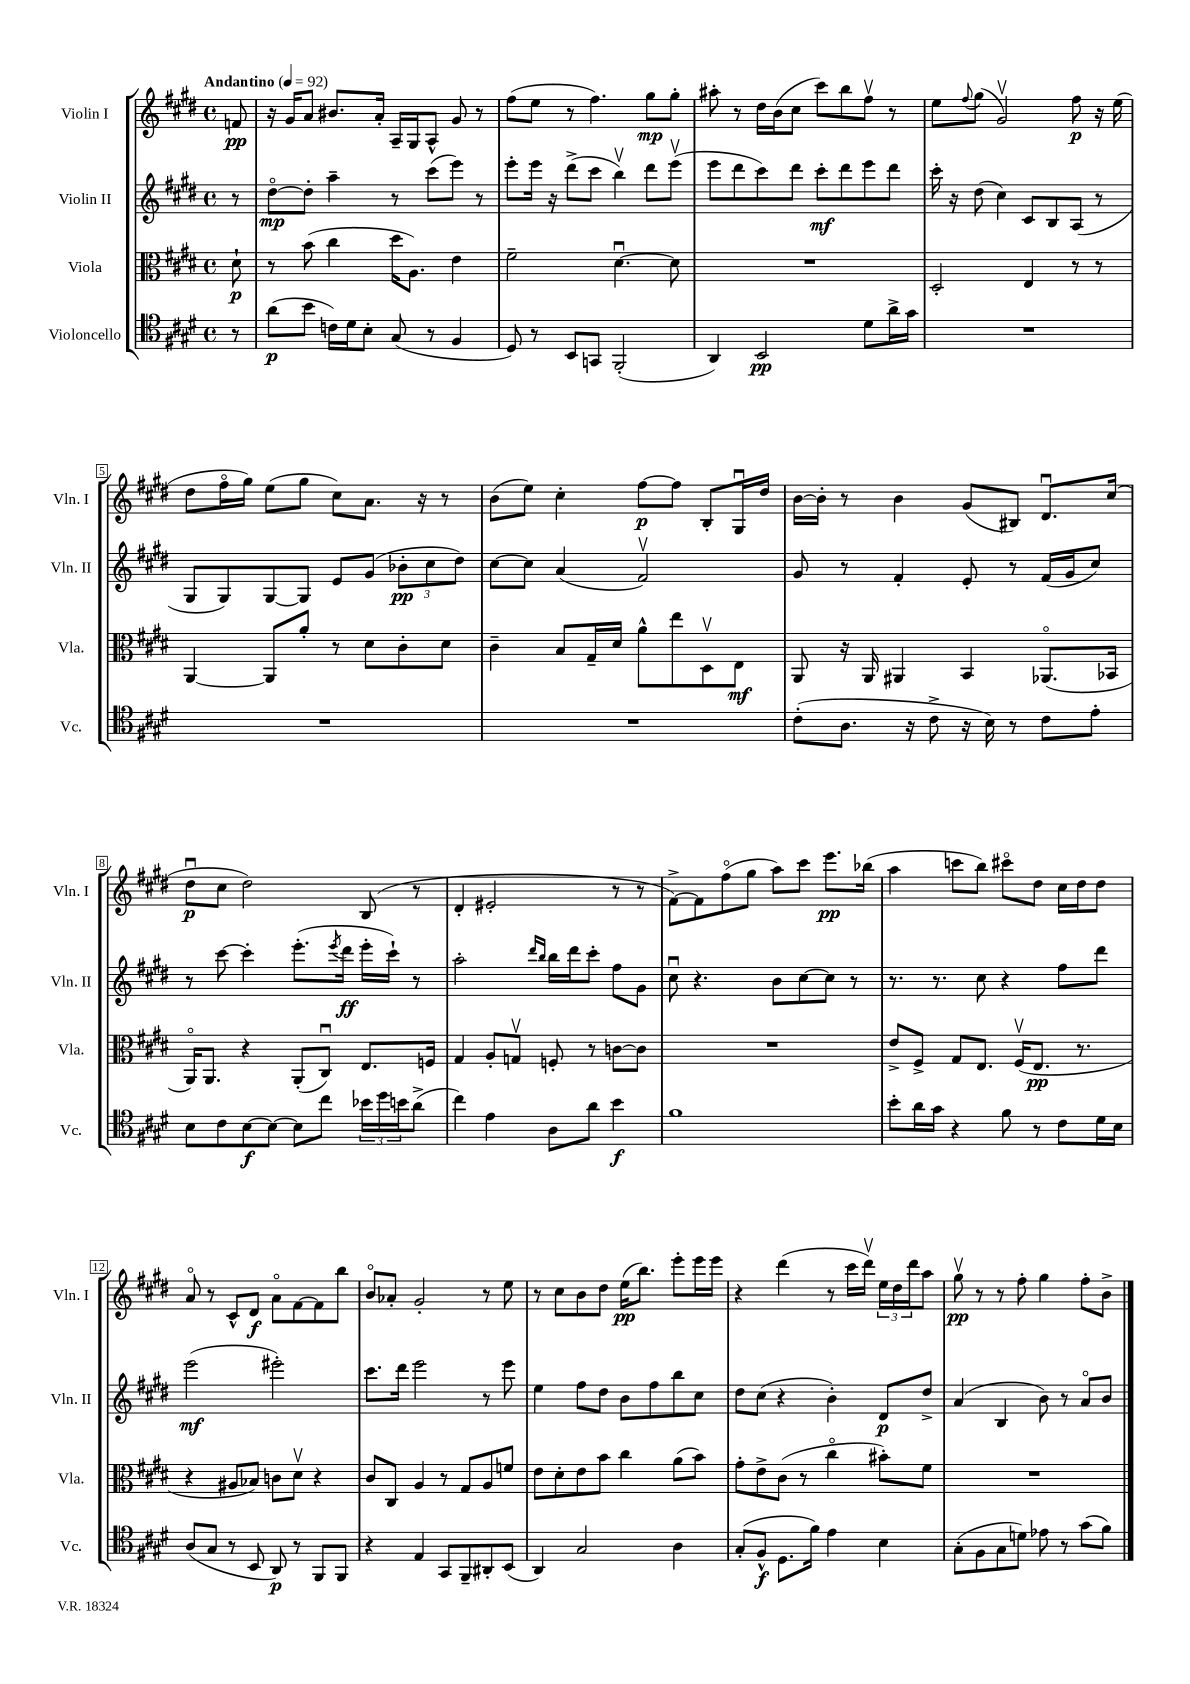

**kern	**dynam	**kern	**dynam	**kern	**dynam	**kern	**dynam
*part4	*part4	*part3	*part3	*part2	*part2	*part1	*part1
*staff4	*staff4	*staff3	*staff3	*staff2	*staff2	*staff1	*staff1
*I"Violoncello	*	*I"Viola	*	*I"Violin II	*	*I"Violin I	*
*I'Vc.	*	*I'Vla.	*	*I'Vln. II	*	*I'Vln. I	*
*clefC4	*	*clefC3	*	*clefG2	*	*clefG2	*
*k[f#c#g#d#]	*	*k[f#c#g#d#]	*	*k[f#c#g#d#]	*	*k[f#c#g#d#]	*
*M4/4	*	*M4/4	*	*M4/4	*	*M4/4	*
*met(c)	*	*met(c)	*	*met(c)	*	*met(c)	*
*MM92	*	*MM92	*	*MM92	*	*MM92	*
=	=	=	=	=	=	=	=
!	!	!	!	!	!	!LO:TX:a:B:t=Andantino	!
8r	.	8d#`\	p	8r	.	8fn/	pp
=1	=1	=1	=1	=1	=1	=1	=1
(8a\L	p	8r	.	[8dd#\L	mp	16r	.
.	.	.	.	.	.	16g#/KL	.
8b\J	.	(8b\	.	8dd#'\J]	.	8a/J	.
16cn\LL)	.	4cc#\	.	4aa~\	.	8.b#X/L	.
16d#\J	.	.	.	.	.	.	.
8B'\J	.	.	.	.	.	.	.
.	.	.	.	.	.	16a'/Jk	.
(8G#/	.	16dd#\KL	.	8r	.	16A~/LL	.
.	.	8.A\J)	.	.	.	16G#/J	.
8r	.	.	.	(8ccc#\L	.	8A^^/J	.
4F#/	.	4e\	.	8eee\J)	.	8g#/	.
.	.	.	.	8r	.	8r	.
=2	=2	=2	=2	=2	=2	=2	=2
8D#/)	.	2f#~\	.	8eee'\L	.	(8ff#\L	.
8r	.	.	.	16eee\Jk	.	8ee\J	.
.	.	.	.	16r	.	.	.
8BB/L	.	.	.	(8ddd#^\L	.	8r	.
8GGn/J	.	.	.	8ccc#\J	.	4.ff#\)	.
(2FF#'/	.	[4.d#u\	.	4bbv\)	.	.	.
.	.	.	.	8ddd#\L	.	8gg#\L	mp
.	.	8d#\]	.	(8eeev\J	.	8gg#'\J	.
=3	=3	=3	=3	=3	=3	=3	=3
4AA/)	.	1r	.	8eee\L	.	8aa#X'\	.
.	.	.	.	8ddd#\	.	8r	.
2BB/	pp	.	.	8ccc#\)	.	16dd#\LL	.
.	.	.	.	.	.	(16b\J	.
.	.	.	.	8ddd#\J	.	8cc#\J	.
.	.	.	.	8ccc#'\L	mf	8ccc#\L)	.
.	.	.	.	8ddd#\	.	8bb\	.
8d#\L	.	.	.	8eee\	.	8ff#v\J	.
16a^\L	.	.	.	8ddd#\J	.	8r	.
16g#\JJ	.	.	.	.	.	.	.
=4	=4	=4	=4	=4	=4	=4	=4
1r	.	2D#'/	.	16ccc#'\	.	8ee\L	.
.	.	.	.	16r	.	.	.
.	.	.	.	.	.	8qqff#/	.
.	.	.	.	(8dd#\	.	(8gg#\J	.
.	.	.	.	4cc#\)	.	2g#v/)	.
.	.	4E/	.	8c#/L	.	.	.
.	.	.	.	8B/	.	.	.
.	.	8r	.	(8A/J	.	8ff#\	p
.	.	8r	.	8r	.	16r	.
.	.	.	.	.	.	(16ee\	.
!!LO:LB:g=z
=5	=5	=5	=5	=5	=5	=5	=5
1r	.	[4AA/	.	8G#/L	.	8dd#\L	.
.	.	.	.	8G#/)	.	16ff#\L	.
.	.	.	.	.	.	16gg#\JJ)	.
.	.	8AA/L]	.	[8G#/	.	(8ee\L	.
.	.	8a'/J	.	8G#/J]	.	8gg#\J	.
.	.	8r	.	8e/L	.	8cc#\L)	.
.	.	8d#\L	.	(8g#/J	.	8.a\J	.
.	.	8c#'\	.	12b-X'\L	pp	.	.
.	.	.	.	.	.	16r	.
.	.	.	.	12cc#\	.	.	.
.	.	8d#\J	.	.	.	8r	.
.	.	.	.	12dd#\J)	.	.	.
=6	=6	=6	=6	=6	=6	=6	=6
1r	.	4c#~\	.	[8cc#\L	.	(8b\L	.
.	.	.	.	8cc#\J]	.	8ee\J)	.
.	.	8B/L	.	(4a/	.	4cc#'\	.
.	.	16G#~/L	.	.	.	.	.
.	.	16d#/JJ	.	.	.	.	.
.	.	8a^^\L	.	2f#v/)	.	[8ff#\L	p
.	.	8ee\	.	.	.	8ff#\J]	.
.	.	8D#v\	.	.	.	8B'/L	.
.	.	8E\J	mf	.	.	16G#u/L	.
.	.	.	.	.	.	16dd#/JJ	.
=7	=7	=7	=7	=7	=7	=7	=7
(8c#'\L	.	8AA/	.	8g#/	.	[16b\LL	.
.	.	.	.	.	.	16b'\JJ]	.
8.A\J	.	16r	.	8r	.	8r	.
.	.	16AA/	.	.	.	.	.
.	.	4AA#X/	.	4f#'/	.	4b\	.
16r	.	.	.	.	.	.	.
8c#^\	.	.	.	.	.	.	.
16r	.	4BB/	.	8e'/	.	(8g#/L	.
16B\)	.	.	.	.	.	.	.
8r	.	.	.	8r	.	8B#X/J)	.
8c#\L	.	(8.AA-X/L	.	(16f#/LL	.	8.d#u/L	.
.	.	.	.	16g#/J	.	.	.
8e'\J	.	.	.	8cc#/J)	.	.	.
.	.	16BB-X/Jk	.	.	.	(16cc#/Jk	.
!!LO:LB:g=z
=8	=8	=8	=8	=8	=8	=8	=8
8B\L	.	16AA/KL)	.	8r	.	8dd#u\L	p
.	.	8.AA/J	.	.	.	.	.
8c#\	.	.	.	[8ccc#\	.	8cc#\J	.
[8B\	f	4r	.	4ccc#'\]	.	2dd#\)	.
8B\J_	.	.	.	.	.	.	.
8B\L]	.	(8AA'/L	.	(8.eee'\L	.	.	.
8cc#\J	.	8C#u/J)	.	.	.	.	.
.	.	.	.	8qeee/	.	.	.
.	.	.	.	16ddd#\Jk	ff	.	.
24b-X\LL	.	8.E/L	.	16eee'\LL	.	(8B/	.
24dd#\	.	.	.	.	.	.	.
.	.	.	.	16ccc#`\JJ)	.	.	.
24bn\J	.	.	.	.	.	.	.
(8a^\J	.	.	.	8r	.	8r	.
.	.	16Fn/Jk	.	.	.	.	.
=9	=9	=9	=9	=9	=9	=9	=9
4cc#\)	.	4G#/	.	2aa'\	.	4d#'/	.
4e\	.	8A'/L	.	.	.	2e#X'/	.
.	.	8Gnv/J	.	.	.	.	.
.	.	.	.	16qqddd#/LL	.	.	.
.	.	.	.	16qqbb/JJ	.	.	.
8A\L	.	8Fn'/	.	16bb\LL	.	.	.
.	.	.	.	16ddd#\J	.	.	.
8a\J	.	8r	.	8ccc#'\J	.	.	.
4b\	f	[8cn\L	.	8ff#\L	.	8r	.
.	.	8c\J]	.	8g#\J	.	8r	.
=10	=10	=10	=10	=10	=10	=10	=10
1f#	.	1r	.	8cc#u\	.	[8f#^\L)	.
.	.	.	.	4.r	.	8f#\]	.
.	.	.	.	.	.	(8ff#\	.
.	.	.	.	.	.	8gg#\J	.
.	.	.	.	8b\L	.	8aa\L)	.
.	.	.	.	[8cc#\	.	8ccc#\J	.
.	.	.	.	8cc#\J]	.	8.eee\L	pp
.	.	.	.	8r	.	.	.
.	.	.	.	.	.	(16bb-X\Jk	.
=11	=11	=11	=11	=11	=11	=11	=11
8b'\L	.	8e^/L	.	8.r	.	4aa\	.
16a\L	.	8F#^/J	.	.	.	.	.
16g#\JJ	.	.	.	8.r	.	.	.
4r	.	8G#/L	.	.	.	8cccn\L	.
.	.	8.E/J	.	8cc#\	.	8bb\J)	.
8f#\	.	.	.	4r	.	8ccc#X\L	.
.	.	(16F#v/KL	.	.	.	.	.
8r	.	8.E/J	pp	.	.	8dd#\J	.
8c#\L	.	.	.	8ff#\L	.	16cc#\LL	.
.	.	8.r	.	.	.	16dd#\J	.
16d#\L	.	.	.	8ddd#\J	.	8dd#\J	.
16B\JJ	.	.	.	.	.	.	.
!!LO:LB:g=z
=12	=12	=12	=12	=12	=12	=12	=12
(8A/L	.	4r	.	(2eee\	mf	8a/	.
8G#/J	.	.	.	.	.	8r	.
8r	.	8A#X/L	.	.	.	8c#^^/L	.
8BB/	.	8B-X/J)	.	.	.	8d#/J	f
8AA/)	p	8cn\L	.	2eee#X'\)	.	8a\L	.
8r	.	8d#v\J	.	.	.	[8f#\	.
8FF#/L	.	4r	.	.	.	8f#\]	.
8FF#/J	.	.	.	.	.	8bb\J	.
=13	=13	=13	=13	=13	=13	=13	=13
4r	.	8c#/L	.	8.ccc#\L	.	8b/L	.
.	.	8C#/J	.	.	.	8a-X'/J	.
.	.	.	.	16ddd#\Jk	.	.	.
4E/	.	4A/	.	2eee\	.	2g#'/	.
8GG#/L	.	8r	.	.	.	.	.
8FF#~/	.	8G#/L	.	.	.	.	.
8AA#X'/	.	8A/	.	8r	.	8r	.
(8BB/J	.	8fn/J	.	8eee\	.	8ee\	.
=14	=14	=14	=14	=14	=14	=14	=14
4AA/)	.	8e\L	.	4ee\	.	8r	.
.	.	8d#'\	.	.	.	8cc#\L	.
2G#/	.	8e\	.	8ff#\L	.	8b\	.
.	.	8b\J	.	8dd#\J	.	8dd#\J	.
.	.	4cc#\	.	8b\L	.	(16ee\KL	pp
.	.	.	.	.	.	8.bb\J)	.
.	.	.	.	8ff#\	.	.	.
4A\	.	(8a\L	.	8bb\	.	8eee'\L	.
.	.	8b\J)	.	8cc#\J	.	16eee\L	.
.	.	.	.	.	.	16eee\JJ	.
=15	=15	=15	=15	=15	=15	=15	=15
(8G#'/L	.	8g#'\L	.	8dd#\L	.	4r	.
8F#^^/J	f	8e^\	.	(8cc#\J	.	.	.
8.D#\L	.	(8c#\J	.	4r	.	(4ddd#\	.
.	.	8r	.	.	.	.	.
16f#\Jk)	.	.	.	.	.	.	.
4e\	.	4cc#\	.	4b'\)	.	8r	.
.	.	.	.	.	.	16ccc#\LL	.
.	.	.	.	.	.	16ddd#v\JJ)	.
4B\	.	8b#X'\L)	.	8d#/L	p	24ee\LL	.
.	.	.	.	.	.	24dd#\	.
.	.	.	.	.	.	24ddd#\J	.
.	.	8f#\J	.	8dd#^/J	.	8aa\J	.
=16	=16	=16	=16	=16	=16	=16	=16
(8G#'\L	.	1r	.	(4a/	.	8gg#v\	pp
8F#\	.	.	.	.	.	8r	.
8G#\	.	.	.	4B/	.	8r	.
8dn\J)	.	.	.	.	.	8ff#'\	.
8e-X\	.	.	.	8b\)	.	4gg#\	.
8r	.	.	.	8r	.	.	.
(8g#\L	.	.	.	8a/L	.	8ff#'\L	.
8f#\J)	.	.	.	8b/J	.	8b^\J	.
==	==	==	==	==	==	==	==
*-	*-	*-	*-	*-	*-	*-	*-
